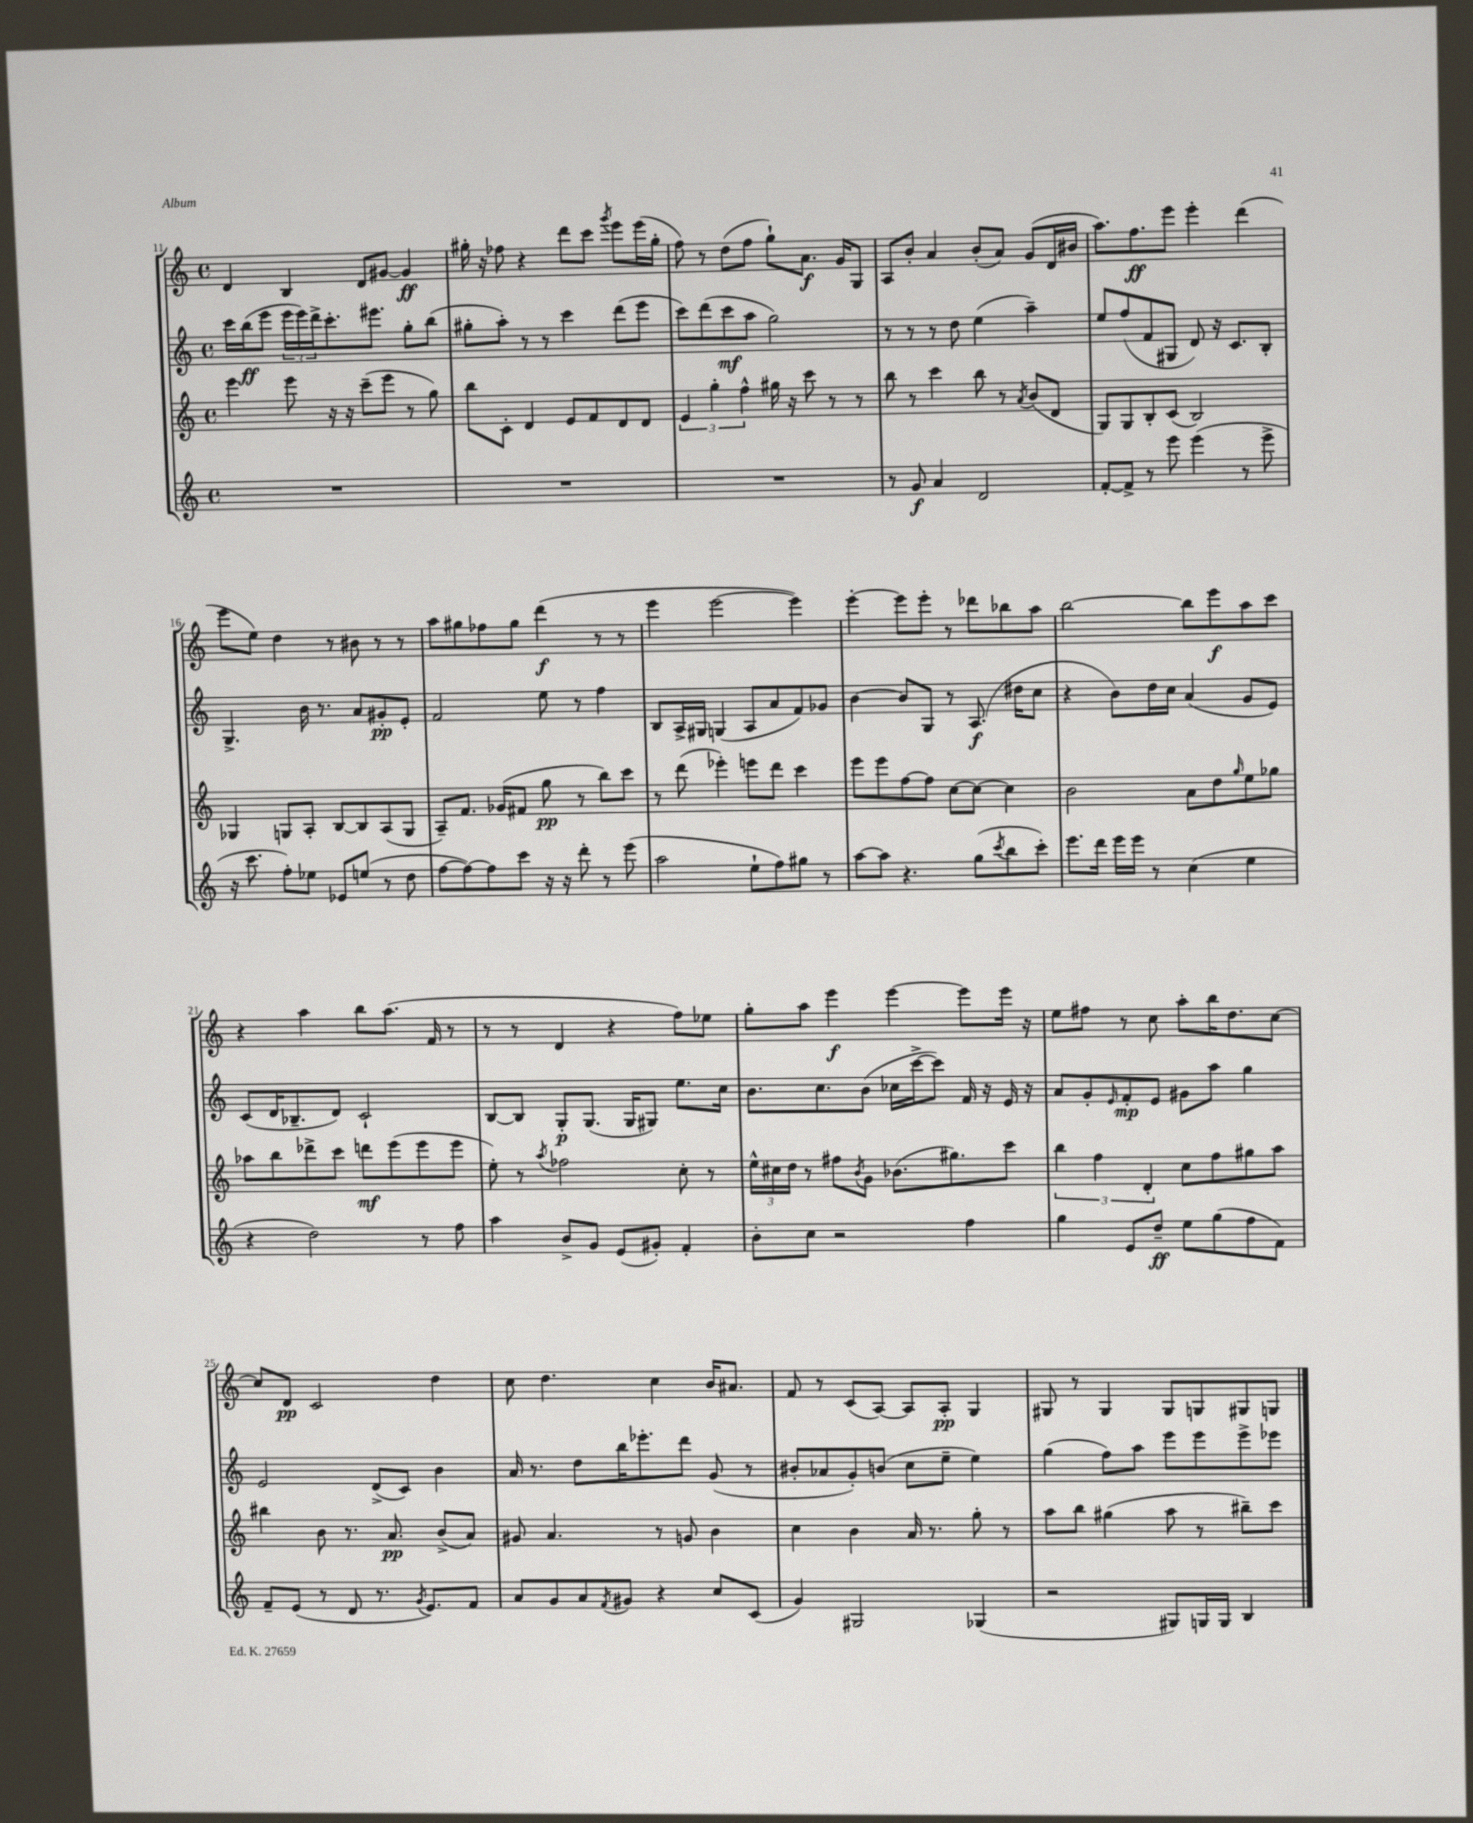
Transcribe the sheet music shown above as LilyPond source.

<<
\new StaffGroup <<
\new Staff = "s0" {
    \clef treble \key c \major \defaultTimeSignature \time 4/4
    d'4 b4 d'8 gis'8~ gis'4\ff |
    gis''16-. r16 fes''8 r4 d'''8 c'''8 \acciaccatura { g'''8 } e'''8 e'''16( gis''16-. |
    f''8) r8 d''8( f''8 g''8-!) a'8.\f g'16 g8 |
    a8 b'8-. a'4 b'8-.( a'8) g'8( d'16 bis'16 |
    a''8.) f''8.\ff e'''8 e'''4-. d'''4( |
    e'''8 e''8) d''4 r8 bis'8 r8 r8 |
    a''8 gis''8 fes''8 gis''8 d'''4\f( r8 r8 |
    e'''4 e'''2~ e'''4) |
    e'''4~-. e'''8 e'''8-. r8 des'''8 bes''8 a''8 |
    b''2~ b''8 e'''8\f a''8 c'''8 |
    r4 a''4 b''8 a''8.( f'16 r8 |
    r8 r8 d'4 r4 f''8) ees''8 |
    g''8-. a''8 e'''4\f e'''4~ e'''8 e'''16 r16 |
    e''8 fis''8 r8 c''8 a''8-. b''16 d''8. c''8~ |
    c''8 d'8\pp c'2 d''4 |
    c''8 d''4. c''4 b'16 ais'8. |
    f'8 r8 c'8( a8~) a8 a8-.\pp g4 |
    gis8 r8 gis4 gis8 g8 gis8 g8 \bar "|." |
}
\new Staff = "s1" {
    \clef treble \key c \major \defaultTimeSignature \time 4/4
    c'''16 b''16\ff( e'''8 \tuplet 3/2 { e'''16 e'''16) d'''16-> } c'''8.-. eis'''8. g''8-. b''8( |
    gis''8-. a''8-.) r8 r8 c'''4 d'''8( e'''8 |
    c'''8) d'''8( c'''8\mf a''8 g''2) |
    r8 r8 r8 d''8 e''4( a''4--) |
    e''8 f''8( f'8 gis8 d'8) r16 c'8. b8-. |
    g4.-> b'16 r8. a'8 gis'8-.\pp e'8-. |
    f'2 e''8 r8 f''4 |
    b8 a16-> gis16 g4( a8 a'8 f'8) ges'8 |
    b'4~ b'8 g8 r8 a8.\f( dis''16 c''8 |
    r4 b'8) d''16 c''16 a'4( g'8 e'8) |
    c'8( d'16 bes8.-- d'8) c'2-! |
    b8~ b8 g8-.\p g8.( g16 gis8) e''8. c''16 |
    b'8. c''8. b'8( ces''16 c'''16~-> c'''8) f'16 r16 e'16 r16 |
    a'8 g'8-. \grace { e'16 } f'8-.\mp e'8 gis'8 a''8 g''4 |
    e'2 d'8->( c'8) b'4 |
    a'16 r8. d''8 b''16 ees'''8.-. d'''8 g'8( r8 |
    bis'8-. aes'8 g'8-.) b'8( c''8 e''8-- e''4) |
    g''4( f''8) a''8 e'''8 e'''8 e'''8-> ees'''8 \bar "|." |
}
\new Staff = "s2" {
    \clef treble \key c \major \defaultTimeSignature \time 4/4
    e'''4 e'''8 r16 r16 c'''8--( e'''8 r8 g''8) |
    b''8 c'8-. d'4 e'8 f'8 d'8 d'8 |
    \tuplet 3/2 { e'4 g''4-. f''4-^ } gis''16 r16 c'''8 r8 r8 |
    b''8 r8 c'''4 b''8 r8 \acciaccatura { a'8 } b'8( d'8 |
    g8) g8 b8-. c'8( b2) |
    ges4 g8 a8-. b8~ b8 a8( g8 |
    a8--) f'8. ges'16( fis'8 g''8\pp r8 b''8) c'''8 |
    r8 d'''8( ees'''4-.) e'''8 d'''8 c'''4 |
    e'''8 e'''8 f''8~ f''8 c''8~ c''8~ c''4 |
    b'2 a'8 d''8 \grace { g''16 } e''8 ges''8 |
    aes''8 b''8 des'''8-> c'''8 d'''8\mf e'''8( e'''8 e'''8 |
    e''8-.) r8 \acciaccatura { a''8 } fes''2 c''8-. r8 |
    \tuplet 3/2 { e''16-^ cis''16 d''16 } r8 fis''8 \acciaccatura { b'8 } g'8 bes'8.( gis''8.) c'''8 |
    \tuplet 3/2 { b''4 f''4 d'4-. } c''8 f''8 gis''8 a''8 |
    bis''4 b'8 r8. a'8.\pp b'8->( a'8) |
    gis'8 a'4. r8 g'8 b'4 |
    c''4 b'4 a'16 r8. g''8-. r8 |
    a''8 b''8 gis''4( a''8 r8 bis''8--) c'''8 \bar "|." |
}
\new Staff = "s3" {
    \clef treble \key c \major \defaultTimeSignature \time 4/4
    R1 |
    R1 |
    R1 |
    r8 g'8\f a'4 d'2 |
    f'8~-. f'8-> r8 e'''8 e'''4( r8 e'''8-> |
    r16 c'''8. f''8-.) ees''8 ees'8 e''8( r8 d''8 |
    f''8~ f''8~) f''8 c'''8 r16 r16 d'''8-. r8 e'''8( |
    a''2 e''8-! f''8) gis''8 r8 |
    a''8~ a''8 r4. g''8( \acciaccatura { c'''8 } b''8 c'''8-.) |
    e'''8. d'''16 e'''16 e'''16 r8 c''4( e''4 |
    r4 d''2) r8 f''8 |
    a''4 b'8-> g'8 e'8( gis'8-.) f'4-. |
    b'8-. c''8 r2 f''4 |
    g''4 e'8 d''8--\ff e''8 g''8( f''8 f'8) |
    f'8-- e'8( r8 d'8 r8. \acciaccatura { g'8 } e'8.) f'8 |
    a'8 g'8 a'8 \acciaccatura { f'8 } gis'8 r4 c''8 c'8( |
    g'4) gis2 ges4( |
    r2 gis8) g16 g16 b4 \bar "|." |
}
>>
>>
\layout { \context { \Score currentBarNumber = #11 } }
